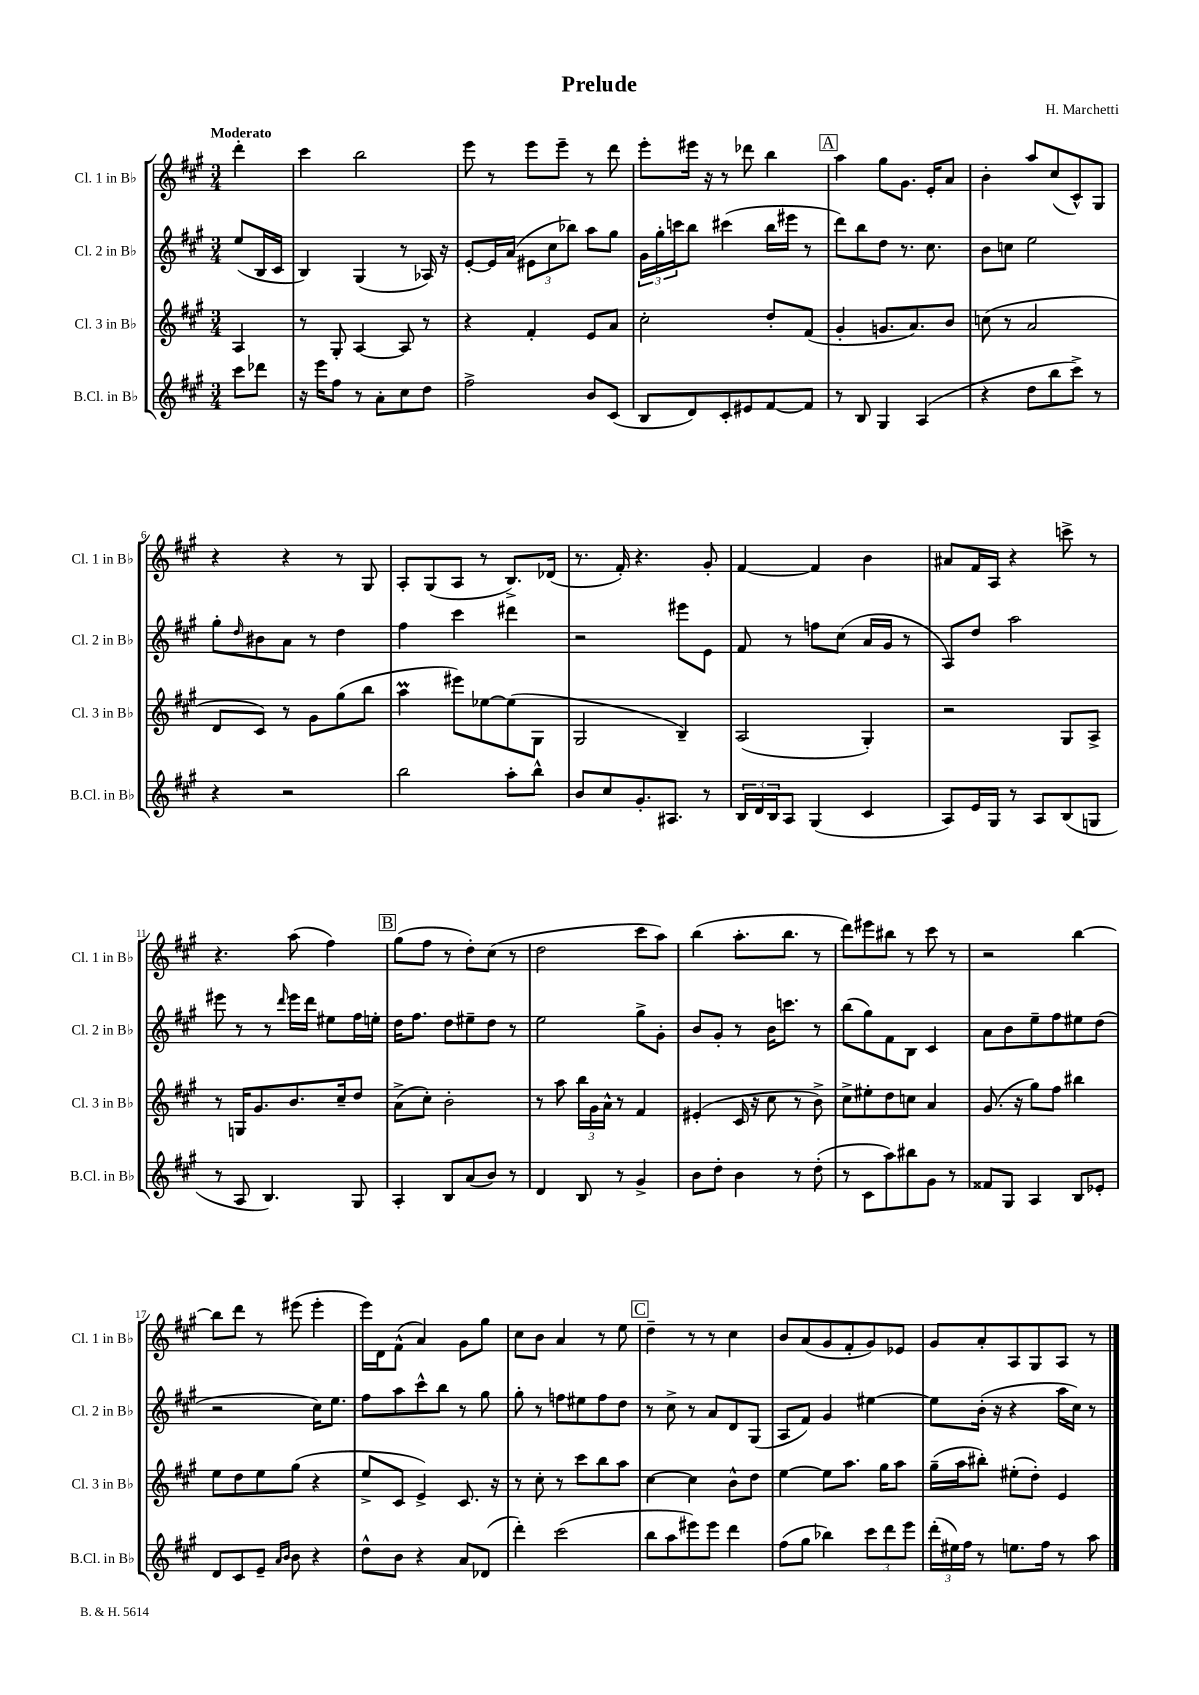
\header { title = "Prelude" composer = "H. Marchetti" }
<<
\new StaffGroup <<
\new Staff = "s0" \with { instrumentName = "Cl. 1 in Bb" shortInstrumentName = "Cl. 1 in Bb" } {
    \clef treble \key a \major \numericTimeSignature \time 3/4 \partial 4 \tempo "Moderato"
    d'''4-. |
    cis'''4 b''2 |
    e'''8 r8 e'''8 e'''8-- r8 d'''8 |
    e'''8-. eis'''16 r16 r8 des'''8 b''4 |
    \mark \markup { \box "A" } a''4 gis''8 gis'8. e'16-. a'8 |
    b'4-. a''8 cis''8( cis'8-^) gis8 |
    r4 r4 r8 gis8 |
    a8-. gis8( a8 r8 b8.->) des'16( |
    r8. fis'16-.) r4. gis'8-. |
    fis'4~ fis'4 b'4 |
    ais'8 fis'16 a16 r4 c'''8-> r8 |
    r4. a''8( fis''4) |
    \mark \markup { \box "B" } gis''8( fis''8 r8 d''8-.) cis''8( r8 |
    d''2 cis'''8 a''8) |
    b''4( a''8.-. b''8. r8 |
    d'''8) eis'''8 bis''8 r8 cis'''8 r8 |
    r2 b''4~ |
    b''8 d'''8 r8 eis'''8( eis'''4-. |
    e'''16) d'16 fis'8-^( a'4) gis'8 gis''8 |
    cis''8 b'8 a'4 r8 e''8 |
    \mark \markup { \box "C" } d''4-- r8 r8 cis''4 |
    b'8 a'8( gis'8 fis'8-. gis'8) ees'8 |
    gis'8 a'8-. a8 gis8 a8 r8 \bar "|." |
}
\new Staff = "s1" \with { instrumentName = "Cl. 2 in Bb" shortInstrumentName = "Cl. 2 in Bb" } {
    \clef treble \key a \major \numericTimeSignature \time 3/4 \partial 4
    e''8( b16 cis'16 |
    b4) gis4( r8 aes16) r16 |
    e'8~-. e'16 a'16( \tuplet 3/2 { eis'8 cis''8 bes''8) } a''8 gis''8 |
    \tuplet 3/2 { gis'16 gis''16-. c'''16 } b''8 cis'''4( b''16 eis'''16 r8 |
    \mark \markup { \box "A" } d'''8) b''8 d''8 r8. cis''8. |
    b'8 c''8 e''2 |
    gis''8-. \grace { d''16 } bis'8 a'8 r8 d''4 |
    fis''4 cis'''4 dis'''4 |
    r2 eis'''8 e'8 |
    fis'8 r8 f''8 cis''8( a'16 gis'16 r8 |
    a8) d''8 a''2 |
    eis'''8 r8 r8 \grace { d'''16 } eis'''16 d'''16 eis''8 fis''16 e''16-. |
    \mark \markup { \box "B" } d''16 fis''8. d''8 eis''8-- d''8 r8 |
    e''2 gis''8-> gis'8-. |
    b'8 gis'8-. r8 b'16 c'''8. r8 |
    b''8( gis''8) fis'8 b8 cis'4 |
    a'8 b'8 e''8-- fis''8 eis''8 d''8( |
    r2 cis''16) e''8. |
    fis''8 a''8 cis'''8-^ b''8 r8 gis''8 |
    gis''8-. r8 f''8 eis''8 f''8 d''8 |
    \mark \markup { \box "C" } r8 cis''8-> r8 a'8 d'8 gis8( |
    a8 fis'8) gis'4 eis''4~ |
    eis''8 b'16-.( r16 r4 a''16 cis''16) r8 \bar "|." |
}
\new Staff = "s2" \with { instrumentName = "Cl. 3 in Bb" shortInstrumentName = "Cl. 3 in Bb" } {
    \clef treble \key a \major \numericTimeSignature \time 3/4 \partial 4
    a4 |
    r8 gis8-. a4~ a8 r8 |
    r4 fis'4-. e'8 a'8 |
    cis''2-. d''8-. fis'8( |
    \mark \markup { \box "A" } gis'4-. g'8. a'8.) b'8 |
    c''8( r8 a'2 |
    d'8 cis'8) r8 gis'8 gis''8( b''8 |
    a''4\prall eis'''8) ees''8~ ees''8( gis8 |
    gis2 b4--) |
    a2( gis4-.) |
    r2 gis8 a8-> |
    r8 g16 gis'8. b'8. cis''16-- d''8 |
    \mark \markup { \box "B" } a'8->( cis''8-.) b'2-. |
    r8 a''8 \tuplet 3/2 { b''16 gis'16 a'16-^ } r8 fis'4 |
    eis'4-.( cis'16 r16 cis''8 r8 b'8->) |
    cis''8-> eis''8-. d''8 c''8 a'4 |
    gis'8.( r16 gis''8) fis''8 bis''4 |
    e''8 d''8 e''8 gis''8( r4 |
    e''8-> cis'8 e'4->) cis'8. r16 |
    r8 cis''8-. r8 cis'''8 b''8 a''8 |
    \mark \markup { \box "C" } cis''4~ cis''4 b'8-^ d''8 |
    e''4~ e''8 a''8. gis''16 a''8 |
    gis''16--( a''16 bis''8-.) eis''8-.( d''8-.) e'4 \bar "|." |
}
\new Staff = "s3" \with { instrumentName = "B.Cl. in Bb" shortInstrumentName = "B.Cl. in Bb" } {
    \clef treble \key a \major \numericTimeSignature \time 3/4 \partial 4
    cis'''8 des'''8 |
    r16 e'''16 fis''8 r8 a'8-. cis''8 d''8 |
    fis''2-> b'8 cis'8( |
    b8 d'8) cis'8-. eis'8 fis'8~ fis'8 |
    \mark \markup { \box "A" } r8 b8 gis4 a4( |
    r4 d''8 b''8 cis'''8->) r8 |
    r4 r2 |
    b''2 a''8-. b''8-^ |
    b'8 cis''8 gis'8.-. ais8. r8 |
    \tuplet 3/2 { b16 d'16 b16 } a8 gis4( cis'4 |
    a8) e'16 gis16 r8 a8 b8( g8 |
    r8 a8 b4.) gis8 |
    \mark \markup { \box "B" } a4-. b8 a'8( b'8) r8 |
    d'4 b8 r8 gis'4-> |
    b'8 d''8-. b'4 r8 d''8-.( |
    r8 cis'8 a''8) bis''8 gis'8 r8 |
    fisis'8 gis8 a4 b8 ees'8-. |
    d'8 cis'8 e'8-- \grace { a'16 b'16 } b'8 r4 |
    d''8-^ b'8 r4 a'8 des'8( |
    d'''4-.) cis'''2( |
    \mark \markup { \box "C" } b''8 a''8 eis'''8) eis'''8 d'''4 |
    fis''8( gis''8 bes''4) \tuplet 3/2 { cis'''8 d'''8 e'''8 } |
    \tuplet 3/2 { d'''16-.( eis''16) fis''16 } r8 e''8. fis''16 r8 a''8 \bar "|." |
}
>>
>>
